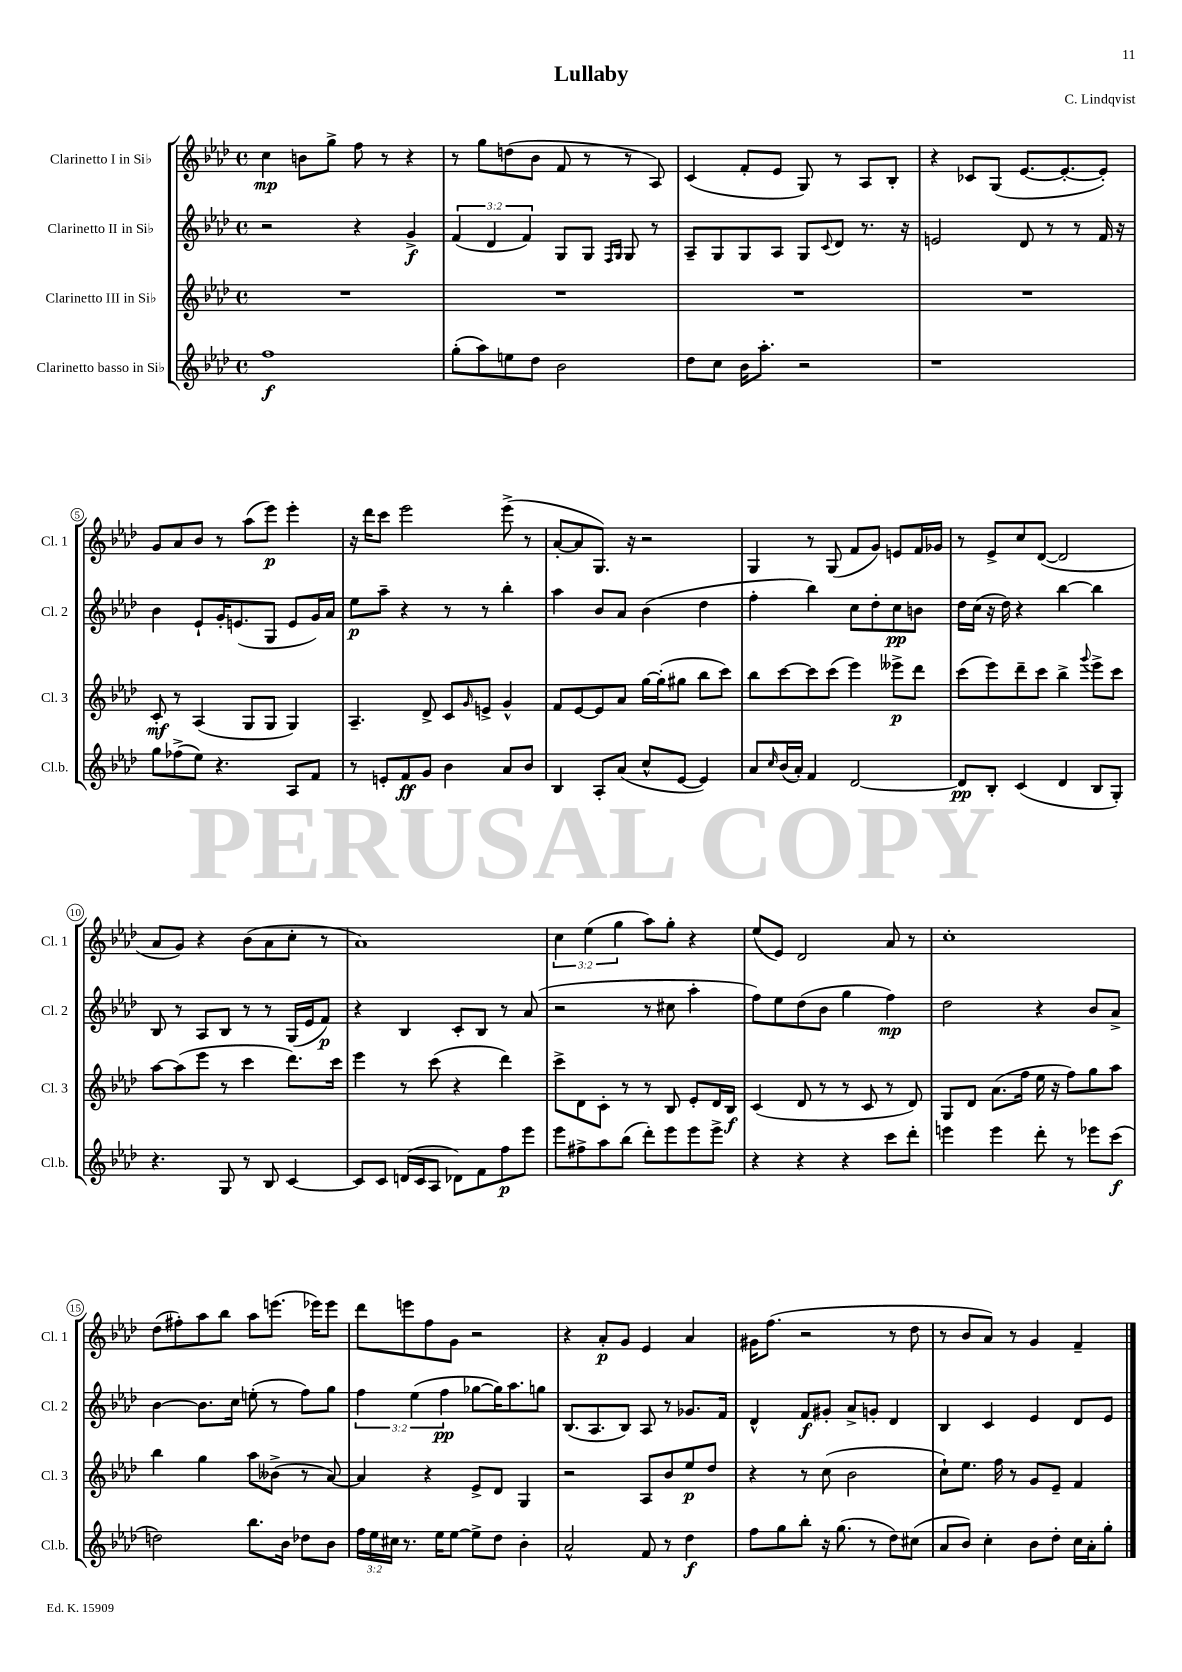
\header { title = "Lullaby" composer = "C. Lindqvist" }
<<
\new StaffGroup <<
\new Staff = "s0" \with { instrumentName = "Clarinetto I in Sib" shortInstrumentName = "Cl. 1" } {
    \clef treble \key aes \major \defaultTimeSignature \time 4/4 \override Staff.TupletNumber.text = #tuplet-number::calc-fraction-text
    c''4\mp b'8 g''8-> f''8 r8 r4 |
    r8 g''8 d''8( bes'8 f'8 r8 r8 aes8) |
    c'4( f'8-. ees'8 g8) r8 aes8 bes8-. |
    r4 ces'8 g8( ees'8.~ ees'8.~-. ees'8-.) |
    g'8 aes'8 bes'8 r8 aes''8( ees'''8\p) ees'''4-. |
    r16 des'''16 c'''8 ees'''2 ees'''8->( r8 |
    aes'8~-. aes'8 g8.) r16 r2 |
    g4 r8 g8( f'8 g'8) e'8 f'16 ges'16 |
    r8 ees'8-> c''8 des'8~( des'2 |
    aes'8 g'8) r4 bes'8( aes'8 c''8-. r8 |
    aes'1) |
    \tuplet 3/2 { c''4 ees''4( g''4 } aes''8) g''8-. r4 |
    ees''8( ees'8) des'2 aes'8 r8 |
    c''1-. |
    des''8( fis''8-.) aes''8 bes''8 aes''8 e'''8.( ees'''16) ees'''8 |
    des'''8 e'''8 f''8 g'8 r2 |
    r4 aes'8-.\p g'8 ees'4 aes'4 |
    gis'16 f''8.( r2 r8 des''8 |
    r8 bes'8 aes'8) r8 g'4 f'4-- \bar "|." |
}
\new Staff = "s1" \with { instrumentName = "Clarinetto II in Sib" shortInstrumentName = "Cl. 2" } {
    \clef treble \key aes \major \defaultTimeSignature \time 4/4 \override Staff.TupletNumber.text = #tuplet-number::calc-fraction-text
    r2 r4 g'4->\f |
    \tuplet 3/2 { f'4( des'4 f'4) } g8 g8 \grace { f16 g16 } g8 r8 |
    aes8-- g8 g8 aes8 g8 \appoggiatura { c'8 } des'8 r8. r16 |
    e'2 des'8 r8 r8 f'16 r16 |
    bes'4 ees'8-! g'16-. e'8.( g8 e'8 g'16) aes'16 |
    ees''8\p aes''8-- r4 r8 r8 bes''4-. |
    aes''4 bes'8 aes'8 bes'4( des''4 |
    f''4-. bes''4) c''8 des''8-. c''8\pp b'8 |
    des''16 c''16( r16 des''16) r4 bes''4~ bes''4 |
    bes8 r8 aes8 bes8 r8 r8 g16( ees'16 f'8\p) |
    r4 bes4 c'8-. bes8 r8 aes'8( |
    r2 r8 cis''8 aes''4-. |
    f''8) ees''8 des''8( bes'8 g''4 f''4\mp) |
    des''2 r4 bes'8 aes'8-> |
    bes'4~ bes'8. c''16 e''8-.( r8 f''8) g''8 |
    \tuplet 3/2 { f''4 ees''4( f''4\pp } ges''8~ ges''16) aes''8. g''8 |
    bes8.( aes8. bes8) aes8 r8 ges'8. f'16 |
    des'4-^ f'8\f gis'8-. aes'8-> g'8-. des'4 |
    bes4 c'4 ees'4 des'8 ees'8 \bar "|." |
}
\new Staff = "s2" \with { instrumentName = "Clarinetto III in Sib" shortInstrumentName = "Cl. 3" } {
    \clef treble \key aes \major \defaultTimeSignature \time 4/4
    R1 |
    R1 |
    R1 |
    R1 |
    c'8-.\mf r8 aes4( g8 g8 g4) |
    aes4.-- des'8-> c'8 \grace { g'16 } e'8-> g'4-^ |
    f'8 ees'8~ ees'8 aes'8 g''16~ g''16-.( gis''8 bes''8 c'''8) |
    bes''8 c'''8~ c'''8 c'''8( ees'''4) eeses'''8->\p des'''8 |
    c'''8( ees'''8) des'''8-- c'''8 bes''4-> \appoggiatura { g'''8 } ees'''8-> c'''8 |
    aes''8~ aes''8( ees'''8 r8 c'''4 des'''8.) c'''16 |
    ees'''4 r8 c'''8( r4 des'''4) |
    c'''8-> des'8 c'8-. r8 r8 bes8 ees'8-. des'16 bes16\f |
    c'4( des'8 r8 r8 c'8 r8 des'8) |
    g8 des'8 aes'8.( f''16 ees''16 r16 f''8) g''8 aes''8 |
    bes''4 g''4 aes''8 beses'8->( r8 aes'8~) |
    aes'4 r4 ees'8-> des'8 g4 |
    r2 aes8 bes'8 ees''8\p des''8 |
    r4 r8 c''8( bes'2 |
    c''8-!) ees''8. f''16 r8 g'8 ees'8-- f'4 \bar "|." |
}
\new Staff = "s3" \with { instrumentName = "Clarinetto basso in Sib" shortInstrumentName = "Cl.b." } {
    \clef treble \key aes \major \defaultTimeSignature \time 4/4 \override Staff.TupletNumber.text = #tuplet-number::calc-fraction-text
    f''1\f |
    g''8-.( aes''8) e''8 des''8 bes'2 |
    des''8 c''8 bes'16 aes''8.-. r2 |
    r1 |
    g''8 fes''8->( ees''8) r4. aes8 f'8 |
    r8 e'8-. f'8\ff g'8 bes'4 aes'8 bes'8 |
    bes4 aes8-. aes'8( c''8-^ ees'8~ ees'4) |
    aes'8 \grace { c''16 } bes'16( aes'16-.) f'4 des'2~ |
    des'8\pp bes8-. c'4( des'4 bes8 g8-.) |
    r4. g8 r8 bes8 c'4~ |
    c'8 c'8 d'16( c'16 aes8 des'8) f'8 f''8\p ees'''8 |
    ees'''8 fis''8-> aes''8 bes''8( des'''8-.) ees'''8 ees'''8 ees'''8-> |
    r4 r4 r4 c'''8 des'''8-. |
    e'''4 e'''4 des'''8-. r8 ees'''8 c'''8\f( |
    d''2) bes''8. bes'16 des''8 bes'8 |
    \tuplet 3/2 { f''16 ees''16 cis''16 } r8. ees''16 ees''8~ ees''8-> des''8 bes'4-. |
    aes'2-^ f'8 r8 des''4\f |
    f''8 g''8 bes''8-. r16 g''8.( r8 des''8) cis''8( |
    aes'8 bes'8) c''4-. bes'8 des''8-. c''16 aes'16-. g''8-. \bar "|." |
}
>>
>>
\layout { \context { \Score \override BarNumber.stencil = #(make-stencil-circler 0.1 0.3 ly:text-interface::print) } }
